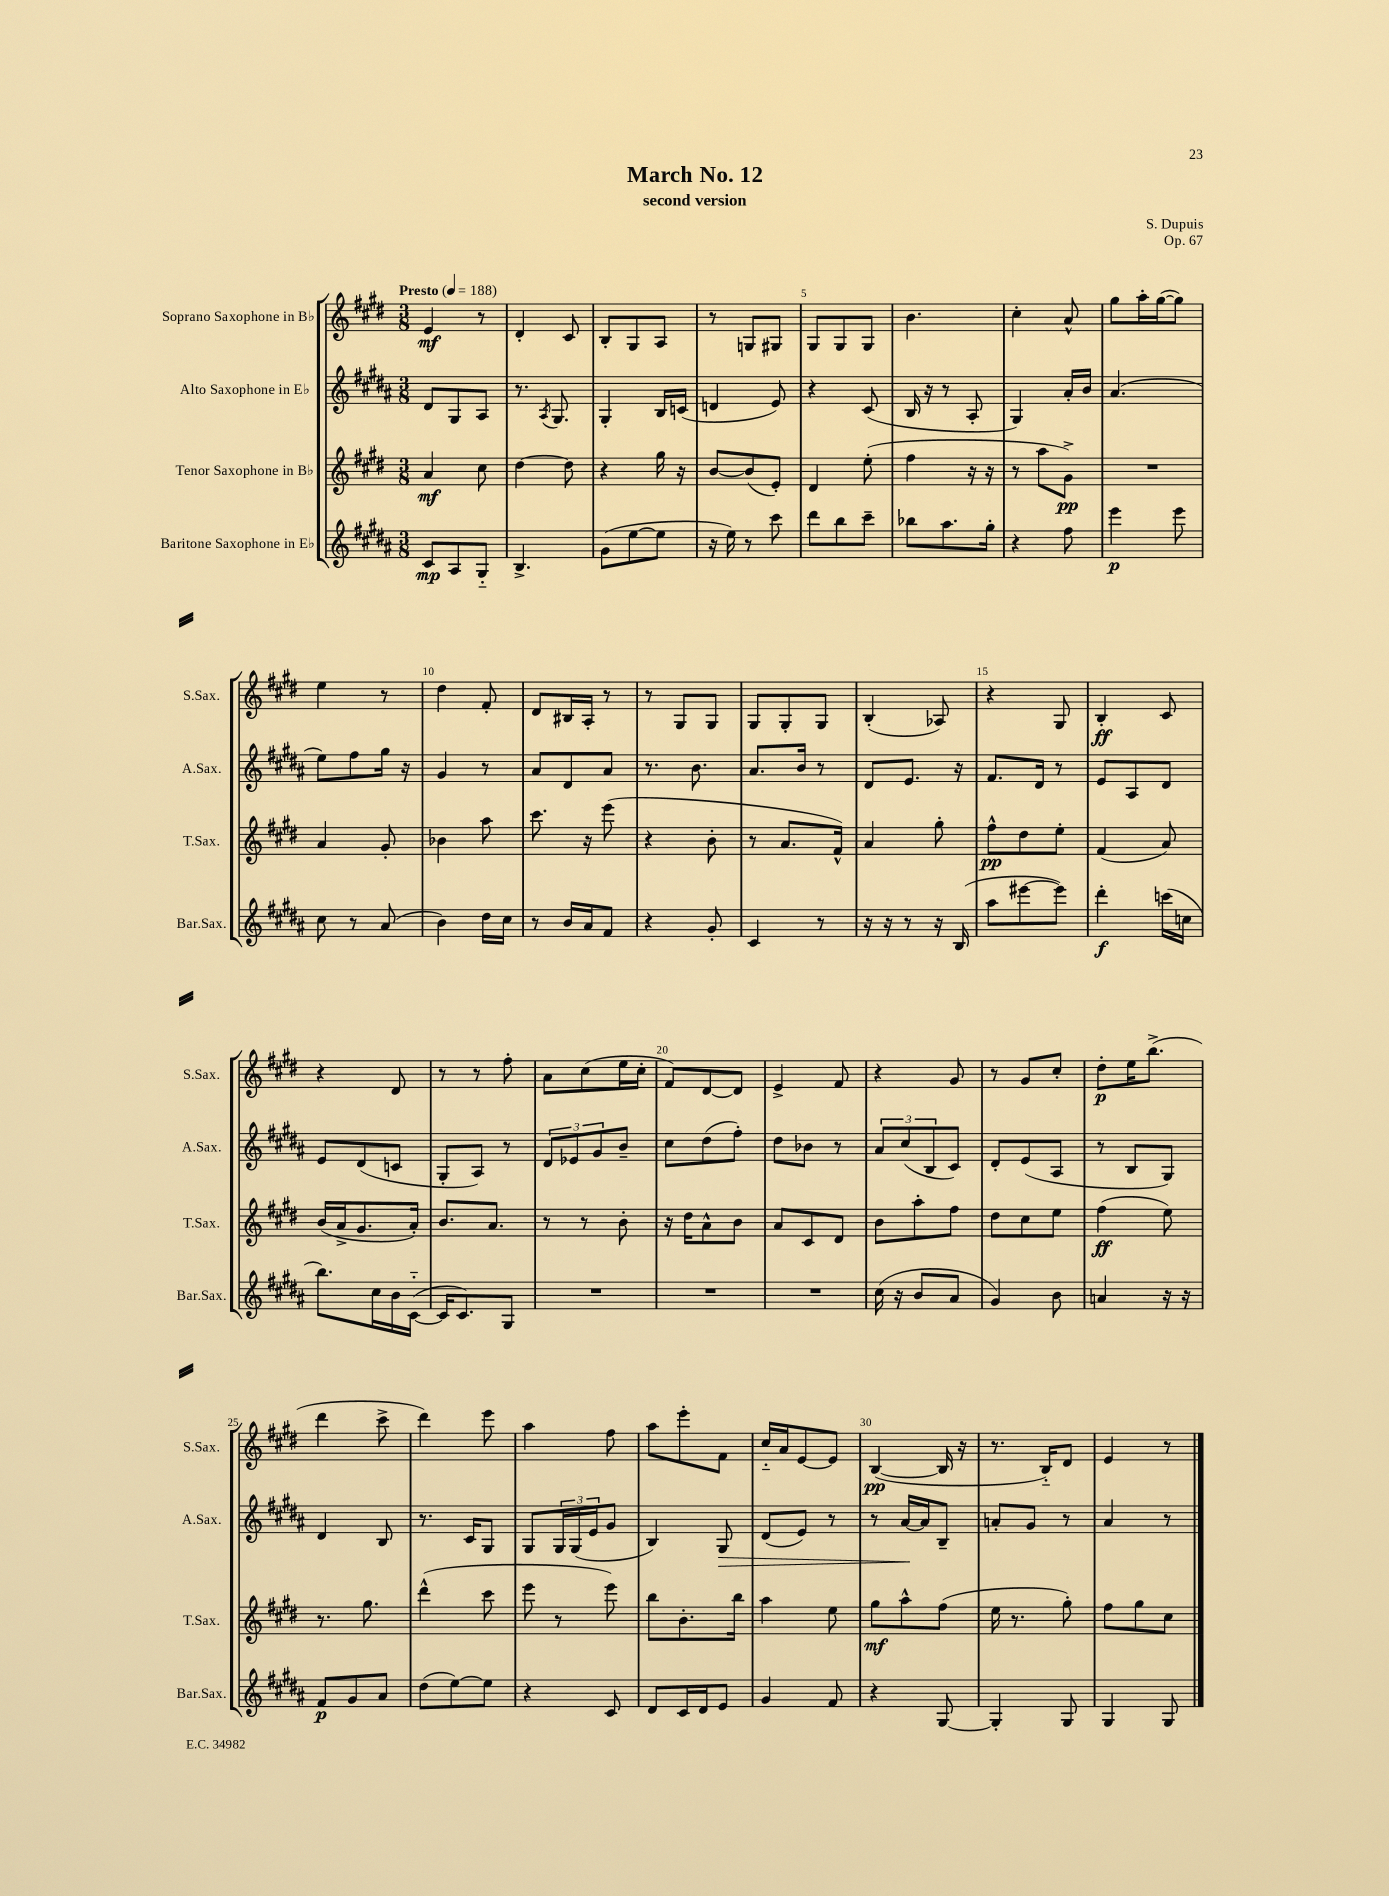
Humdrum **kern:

**kern	**dynam	**kern	**dynam	**kern	**dynam	**kern	**dynam
*part4	*part4	*part3	*part3	*part2	*part2	*part1	*part1
*staff4	*staff4	*staff3	*staff3	*staff2	*staff2	*staff1	*staff1
*I"Baritone Saxophone in E♭	*	*I"Tenor Saxophone in B♭	*	*I"Alto Saxophone in E♭	*	*I"Soprano Saxophone in B♭	*
*I'Bar.Sax.	*	*I'T.Sax.	*	*I'A.Sax.	*	*I'S.Sax.	*
*clefG2	*	*clefG2	*	*clefG2	*	*clefG2	*
*k[f#c#g#d#a#]	*	*k[f#c#g#d#]	*	*k[f#c#g#d#a#]	*	*k[f#c#g#d#]	*
*M3/8	*	*M3/8	*	*M3/8	*	*M3/8	*
*MM188	*	*MM188	*	*MM188	*	*MM188	*
=1	=1	=1	=1	=1	=1	=1	=1
!	!	!	!	!	!	!LO:TX:a:B:t=Presto	!
8c#/L	mp	4a/	mf	8d#/L	.	4e/	mf
8A#/	.	.	.	8G#/	.	.	.
8G#/J	.	8cc#\	.	8A#/J	.	8r	.
=2	=2	=2	=2	=2	=2	=2	=2
4.B^/	.	[4dd#\	.	8.r	.	4d#'/	.
.	.	.	.	8qA#/	.	.	.
.	.	.	.	8.G#/	.	.	.
.	.	8dd#\]	.	.	.	8c#/	.
=3	=3	=3	=3	=3	=3	=3	=3
(8g#\L	.	4r	.	4G#'/	.	8B'/L	.
[8ee\	.	.	.	.	.	8G#/	.
8ee\J]	.	16gg#\	.	16B/LL	.	8A/J	.
.	.	16r	.	(16cn/JJ	.	.	.
=4	=4	=4	=4	=4	=4	=4	=4
16r	.	[8b/L	.	4dn/	.	8r	.
16ee\)	.	.	.	.	.	.	.
8r	.	(8b/]	.	.	.	8Gn/L	.
8ccc#\	.	8e'/J)	.	8e/)	.	8G#X/J	.
=5	=5	=5	=5	=5	=5	=5	=5
8ddd#\L	.	4d#/	.	4r	.	8G#/L	.
8bb\	.	.	.	.	.	8G#/	.
8ccc#~\J	.	(8ee'\	.	(8c#/	.	8G#/J	.
=6	=6	=6	=6	=6	=6	=6	=6
8bb-X\L	.	4ff#\	.	16B/	.	4.b\	.
.	.	.	.	16r	.	.	.
8.aa#\	.	.	.	8r	.	.	.
.	.	16r	.	8A#'/	.	.	.
16gg#'\Jk	.	16r	.	.	.	.	.
=7	=7	=7	=7	=7	=7	=7	=7
4r	.	8r	.	4G#/)	.	4cc#'\	.
.	.	8aa\L	.	.	.	.	.
8ff#\	.	8g#^\J)	pp	16a#'/LL	.	8a^^/	.
.	.	.	.	16b/JJ	.	.	.
=8	=8	=8	=8	=8	=8	=8	=8
4eee\	p	4.r	.	(4.a#/	.	8gg#\L	.
.	.	.	.	.	.	16aa'\L	.
.	.	.	.	.	.	([16gg#\J	.
8eee\	.	.	.	.	.	8gg#\J])	.
!!LO:LB:g=z
=9	=9	=9	=9	=9	=9	=9	=9
8cc#\	.	4a/	.	8ee\L)	.	4ee\	.
8r	.	.	.	8ff#\	.	.	.
(8a#/	.	8g#'/	.	16gg#\Jk	.	8r	.
.	.	.	.	16r	.	.	.
=10	=10	=10	=10	=10	=10	=10	=10
4b\)	.	4b-X\	.	4g#/	.	4dd#\	.
16dd#\LL	.	8aa\	.	8r	.	8f#'/	.
16cc#\JJ	.	.	.	.	.	.	.
=11	=11	=11	=11	=11	=11	=11	=11
8r	.	8.ccc#\	.	8a#/L	.	8d#/L	.
16b/LL	.	.	.	8d#/	.	16B#X/L	.
16a#/J	.	16r	.	.	.	16A'/JJ	.
8f#/J	.	(8eee\	.	8a#/J	.	8r	.
=12	=12	=12	=12	=12	=12	=12	=12
4r	.	4r	.	8.r	.	8r	.
.	.	.	.	.	.	8G#/L	.
.	.	.	.	8.b\	.	.	.
8g#'/	.	8b'\	.	.	.	8G#/J	.
=13	=13	=13	=13	=13	=13	=13	=13
4c#/	.	8r	.	8.a#/L	.	8G#/L	.
.	.	8.a/L	.	.	.	8G#'/	.
.	.	.	.	16b/Jk	.	.	.
8r	.	.	.	8r	.	8G#/J	.
.	.	16f#^^/Jk)	.	.	.	.	.
=14	=14	=14	=14	=14	=14	=14	=14
16r	.	4a/	.	8d#/L	.	(4B'/	.
16r	.	.	.	.	.	.	.
8r	.	.	.	8.e/J	.	.	.
16r	.	8gg#'\	.	.	.	8A-X/)	.
(16B/	.	.	.	16r	.	.	.
=15	=15	=15	=15	=15	=15	=15	=15
8aa#\L	.	8ff#^^\L	pp	8.f#/L	.	4r	.
[8eee#X\	.	8dd#\	.	.	.	.	.
.	.	.	.	16d#/Jk	.	.	.
8eee#\J])	.	8ee'\J	.	8r	.	8G#/	.
=16	=16	=16	=16	=16	=16	=16	=16
4ddd#'\	f	(4f#/	.	8e/L	.	4B'/	ff
.	.	.	.	8A#/	.	.	.
(16cccn\LL	.	8a/)	.	8d#/J	.	8c#/	.
16ccn\JJ	.	.	.	.	.	.	.
!!LO:LB:g=z
=17	=17	=17	=17	=17	=17	=17	=17
8.bb\L)	.	(16b/LL	.	8e/L	.	4r	.
.	.	16a^/J	.	.	.	.	.
.	.	8.g#/	.	(8d#/	.	.	.
16cc#\L	.	.	.	.	.	.	.
16b\	.	.	.	8cn/J	.	8d#/	.
([16c#\JJ	.	16a'/Jk)	.	.	.	.	.
=18	=18	=18	=18	=18	=18	=18	=18
16c#/KL]	.	8.b/L	.	8G#'/L	.	8r	.
8.c#/)	.	.	.	.	.	.	.
.	.	.	.	8A#/J)	.	8r	.
.	.	8.a/J	.	.	.	.	.
8G#/J	.	.	.	8r	.	8ff#'\	.
=19	=19	=19	=19	=19	=19	=19	=19
4.r	.	8r	.	12d#/L	.	8a\L	.
.	.	.	.	12e-X/	.	.	.
.	.	8r	.	.	.	(8cc#\	.
.	.	.	.	12g#/	.	.	.
.	.	8b'\	.	8b~/J	.	16ee\L	.
.	.	.	.	.	.	16cc#'\JJ	.
=20	=20	=20	=20	=20	=20	=20	=20
4.r	.	16r	.	8cc#\L	.	8f#/L)	.
.	.	16dd#\KL	.	.	.	.	.
.	.	8a^^\	.	(8dd#\	.	[8d#/	.
.	.	8b\J	.	8ff#'\J)	.	8d#/J]	.
=21	=21	=21	=21	=21	=21	=21	=21
4.r	.	8a/L	.	8dd#\L	.	4e^/	.
.	.	8c#/	.	8b-X\J	.	.	.
.	.	8d#/J	.	8r	.	8f#/	.
=22	=22	=22	=22	=22	=22	=22	=22
(16cc#\	.	8b\L	.	12a#/L	.	4r	.
16r	.	.	.	.	.	.	.
.	.	.	.	(12cc#/	.	.	.
8b/L	.	8aa'\	.	.	.	.	.
.	.	.	.	12B/	.	.	.
8a#/J	.	8ff#\J	.	8c#/J)	.	8g#/	.
=23	=23	=23	=23	=23	=23	=23	=23
4g#/)	.	8dd#\L	.	8d#'/L	.	8r	.
.	.	8cc#\	.	(8e/	.	8g#/L	.
8b\	.	8ee\J	.	8A#/J	.	8cc#'/J	.
=24	=24	=24	=24	=24	=24	=24	=24
4an/	.	(4ff#\	ff	8r	.	8dd#'\L	p
.	.	.	.	8B/L	.	16ee\K	.
.	.	.	.	.	.	(8.bb^\J	.
16r	.	8ee\)	.	8G#/J)	.	.	.
16r	.	.	.	.	.	.	.
!!LO:LB:g=z
=25	=25	=25	=25	=25	=25	=25	=25
8f#/L	p	8.r	.	4d#/	.	4ddd#\	.
8g#/	.	.	.	.	.	.	.
.	.	8.gg#\	.	.	.	.	.
8a#/J	.	.	.	8B/	.	8ccc#^\	.
=26	=26	=26	=26	=26	=26	=26	=26
(8dd#\L	.	(4ddd#^^\	.	8.r	.	4ddd#\)	.
[8ee\)	.	.	.	.	.	.	.
.	.	.	.	16c#/KL	.	.	.
8ee\J]	.	8ccc#\	.	8G#/J	.	8eee\	.
=27	=27	=27	=27	=27	=27	=27	=27
4r	.	8eee\	.	8G#/L	.	4aa\	.
.	.	8r	.	24G#/L	.	.	.
.	.	.	.	(24G#/	.	.	.
.	.	.	.	24e/J	.	.	.
8c#/	.	8eee\)	.	8g#/J	.	8ff#\	.
=28	=28	=28	=28	=28	=28	=28	=28
8d#/L	.	8bb\L	.	4B/)	.	8aa\L	.
16c#/L	.	8.b'\	.	.	.	8eee'\	.
16d#/J	.	.	.	.	.	.	.
!	!	!	!	!	!LO:HP:b	!	!
8e/J	.	.	.	8G#/	>	8f#\J	.
.	.	16bb\Jk	.	.	.	.	.
=29	=29	=29	=29	=29	=29	=29	=29
4g#/	.	4aa\	.	(8d#/L	.	16cc#/LL	.
.	.	.	.	.	.	16a/J	.
.	.	.	.	8e/J)	.	[8e/	.
8f#/	.	8ee\	.	8r	.	8e/J]	.
=30	=30	=30	=30	=30	=30	=30	=30
4r	.	8gg#\L	mf	8r	.	([4B/	pp
.	.	8aa^^\	.	[16a#/LL	.	.	.
.	.	.	.	16a#/J]	]	.	.
[8G#/	.	(8ff#\J	.	8B~/J	.	16B/]	.
.	.	.	.	.	.	16r	.
=31	=31	=31	=31	=31	=31	=31	=31
4G#'/]	.	16ee\	.	8an'/L	.	8.r	.
.	.	8.r	.	.	.	.	.
.	.	.	.	8g#/J	.	.	.
.	.	.	.	.	.	16B/KL)	.
8G#/	.	8gg#'\)	.	8r	.	8d#/J	.
=32	=32	=32	=32	=32	=32	=32	=32
4G#/	.	8ff#\L	.	4a#/	.	4e/	.
.	.	8gg#\	.	.	.	.	.
8G#/	.	8cc#\J	.	8r	.	8r	.
==	==	==	==	==	==	==	==
*-	*-	*-	*-	*-	*-	*-	*-
